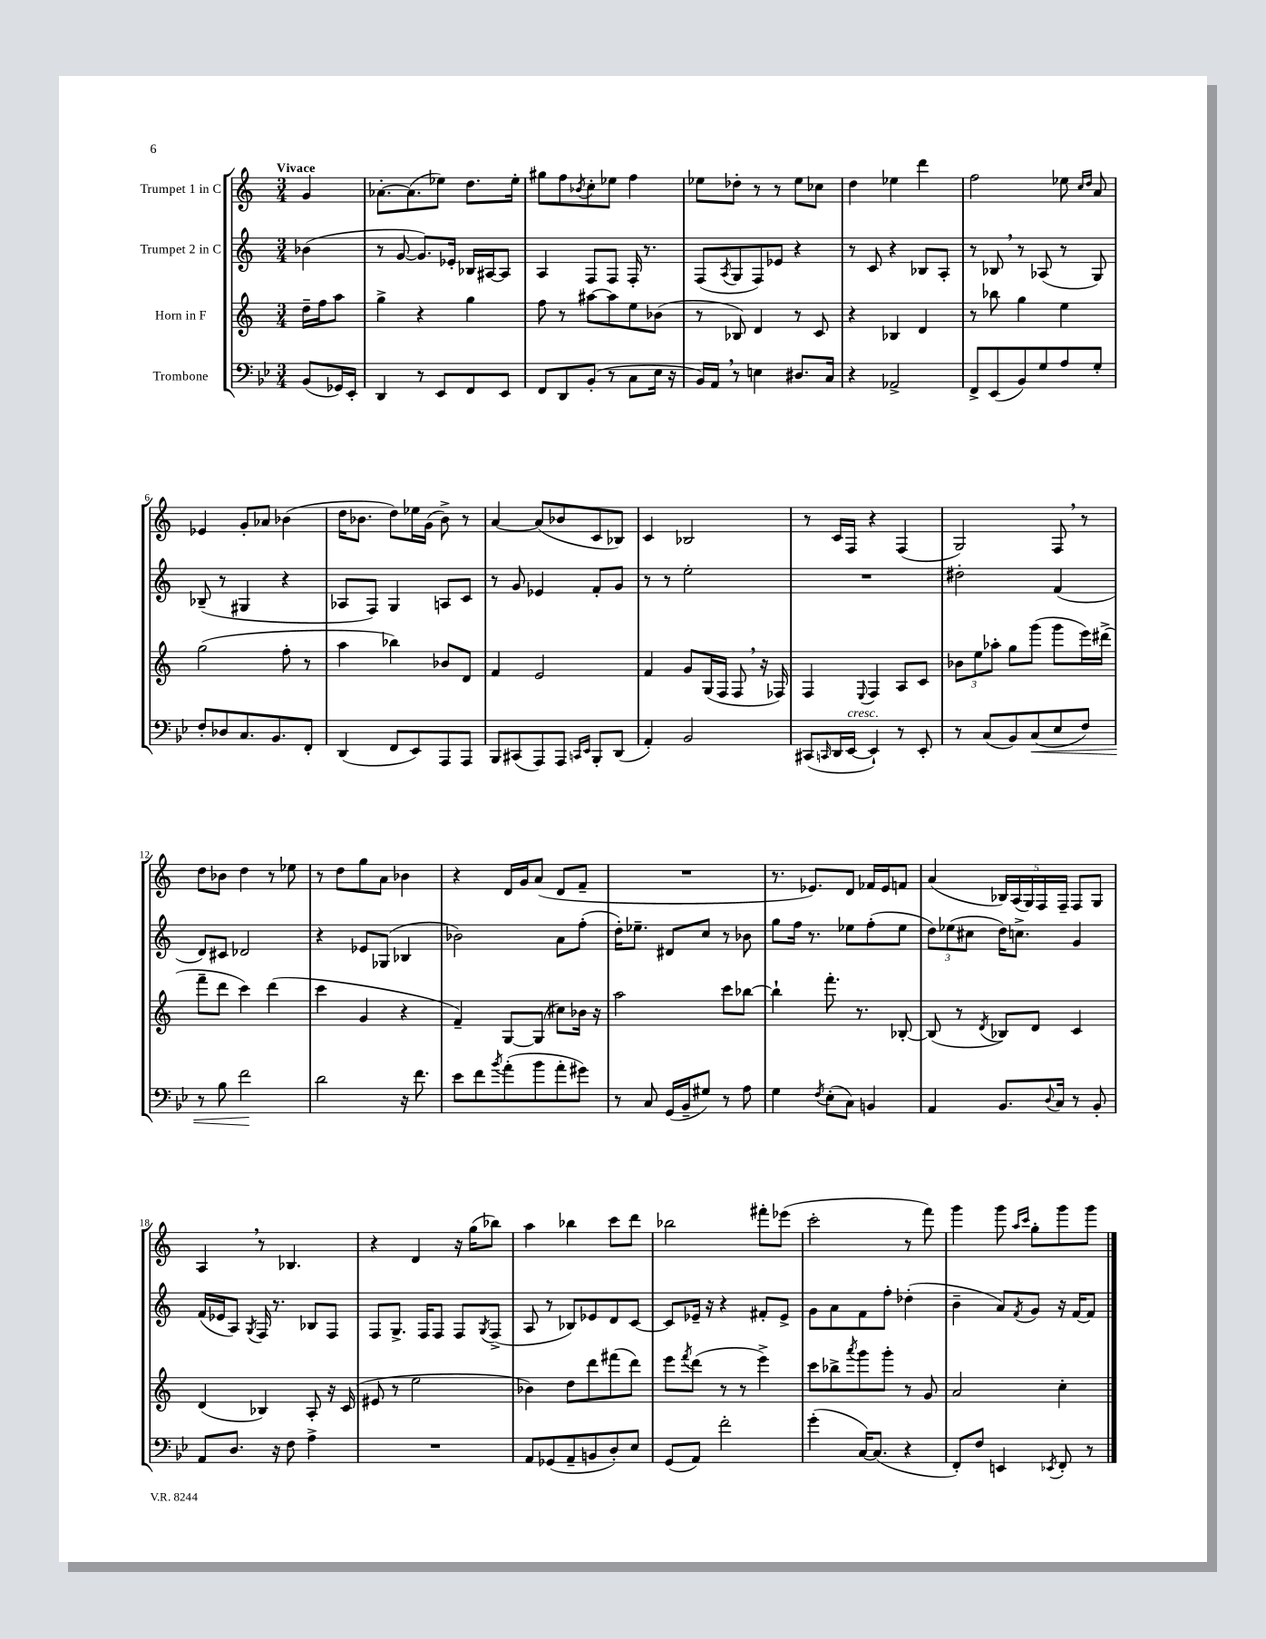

**kern	**kern	**kern	**kern
*staff4	*staff3	*staff2	*staff1
*clefF4	*clefG2	*clefG2	*clefG2
*k[b-e-]	*k[]	*k[]	*k[]
*M3/4	*M3/4	*M3/4	*M3/4
(8BB-	16dd~	(4b-	4g
.	16ff	.	.
16GG-)	8aa	.	.
16EE-'	.	.	.
=	=	=	=
4DD	4gg^	8r	[8.a-'
.	.	[8g	.
.	.	.	(8.a-]
8r	4r	8.g])	.
8EE-	.	.	8ee-)
.	.	16e-'	.
8FF	4gg	16B-	8.dd
.	.	[16A#	.
8EE-	.	8A#]	.
.	.	.	16ee-'
=	=	=	=
8FF	8ff	4A	8gg#
8DD	8r	.	8ff
.	.	.	8qb-
(8BB-'	[8aa#	8F	8cc'
8r	8aa#]	8F	8ee-
8C	8ee	16F'	4ff
.	.	8.r	.
16E-	(8b-	.	.
16r	.	.	.
=	=	=	=
16BB-)	8r	(8F	8ee-
16AA	.	.	.
.	.	8qA	.
8r	8B-)	8G	8dd-'
4E	4d	8F)	8r
.	.	8e-	8r
8.D#	8r	4r	8ee-
.	8c	.	8cc-
16C	.	.	.
=	=	=	=
4r	4r	8r	4dd
.	.	8c	.
2AA-^	4B-	4r	4ee-
.	4d	8B-	4ddd
.	.	8A'	.
=	=	=	=
8FF^	8r	8r	2ff
(8EE-	8bb-	8B-	.
8BB-)	4gg	8r	.
8G	.	(8A-	.
8A	4ee	8r	8ee-
.	.	.	16qqcc
.	.	.	16qqdd
8G'	.	8G)	8a
=	=	=	=
8F'	(2gg	(8B-~	4e-
8D-	.	8r	.
8.C	.	4G#	8g'
.	.	.	8a-
8.BB-	.	.	.
.	8ff'	4r	(4b-
8FF'	8r	.	.
=	=	=	=
(4DD	4aa	8A-	16dd
.	.	.	8.b-
.	.	8F)	.
8FF	4bb-)	4G	8dd)
8EE-)	.	.	16ee-
.	.	.	(16g
8AAA	8b-	8A	8b-^)
8AAA	8d	8c	8r
=	=	=	=
8BBB-	4f	8r	[4a
(8CC#	.	8g	.
8AAA)	2e	4e-	(8a]
8AAA	.	.	8b-
16qqCC	.	.	.
16qqEE-	.	.	.
8BBB-'	.	8f'	8c
(8DD	.	8g	8B-)
=	=	=	=
4AA')	4f	8r	4c
.	.	8r	.
2BB-	8g	2ee'	2B-
.	(16G	.	.
.	16F	.	.
.	8F	.	.
.	16r	.	.
.	16F-)	.	.
=	=	=	=
(8CC#	4F	2.r	8r
16qqCC	.	.	.
16DD	.	.	16c
[16EE-	.	.	16F
.	8qqE	.	.
4EE-`])	4F	.	4r
8r	8A	.	(4F
8EE-'	8c	.	.
=	=	=	=
8r	12b-	2dd#'	2G)
.	12ee	.	.
(8C	.	.	.
.	12aa-'	.	.
8BB-)	8gg	.	.
(8C	(8ggg	.	.
8E-	8ggg	(4f	8F
8F)	16eee)	.	8r
.	(16ddd#^	.	.
=	=	=	=
8r	8fff~	8d)	8dd
8B-	8ddd	8c#	8b-
2f	4ccc)	2d-	4dd
.	(4ddd	.	8r
.	.	.	8ee-
=	=	=	=
2d	4ccc	4r	8r
.	.	.	8dd
.	4g	8e-	8gg
.	.	(8G-	8a
16r	4r	4B-	4b-
8.f	.	.	.
=	=	=	=
8e-	4f~)	2b-)	4r
8f	.	.	.
8qb-	.	.	.
(8a'	[8G	.	16d
.	.	.	16g
8b-	(8G]	.	(8a
8a'	8cc#)	8a	8d
8g#)	16b-	(8ff'	8f~
.	16r	.	.
=	=	=	=
8r	2aa	16dd')	2.r
.	.	8.ee-~	.
8C	.	.	.
(16GG	.	8d#	.
16BB-~	.	.	.
8G#)	.	8cc	.
8r	8ccc	8r	.
8A	[8bb-	8b-	.
=	=	=	=
4G	4bb-`]	8gg	8.r
.	.	16ff	.
.	.	8.r	8.e-)
8qF	.	.	.
(8E-'	8.fff'	.	.
8C)	.	8ee-	8d
.	8.r	.	.
4BB	.	(8ff'	16f-
.	.	.	16e-
.	[8B-'	8ee-	8f
=	=	=	=
4AA	(8B-]	12dd)	(4a
.	.	(12ee-	.
.	8r	.	.
.	.	12cc#	.
.	8qd	.	.
8.BB-	8B-)	16dd)	20B-)
.	.	.	(20A
.	.	8.cc^	.
.	.	.	20G)
.	8d	.	.
.	.	.	20F
8qqD	.	.	.
16C	.	.	.
.	.	.	20F~
8r	4c	4g	8F
8BB-'	.	.	8G
=	=	=	=
8AA	(4d	(16f	4A
.	.	16e-	.
8.D	.	8A)	.
.	.	8qG	.
.	4B-)	16F	8r
16r	.	8.r	.
8F	.	.	4.B-
4A^	8A'	8B-	.
.	16r	8F	.
.	(16c	.	.
=	=	=	=
2.r	8e#	8F	4r
.	8r	8.G^	.
.	2ee	.	4d
.	.	16F	.
.	.	8F	.
.	.	8F	16r
.	.	.	(16gg
.	.	8qG	.
.	.	(8F^	8bb-)
=	=	=	=
8AA	4b-)	8A	4aa
(8GG-	.	8r	.
8AA~	8dd	8B-)	4bb-
8BB	8ddd	8e-	.
8D')	(8fff#	8d	8ccc
8E-	8ddd)	[8c	8ddd
=	=	=	=
(8GG	8eee	8c]	2bb-
.	8qfff	.	.
8AA)	(8ddd	16e-~	.
.	.	16r	.
2f'	8r	4r	.
.	8r	.	.
.	4eee^)	8f#'	8fff#'
.	.	8e-^	(8eee-
=	=	=	=
(4g'	8ccc	8g	2ccc'
.	8bb-^	8a	.
.	8qaaa	.	.
[16C)	8ggg	8f	.
(8.C]	.	.	.
.	8ggg'	8ff'	.
4r	8r	(4dd-'	8r
.	8g	.	8fff)
=	=	=	=
8FF')	2a	4b~	4ggg
8F	.	.	.
4EE	.	8a)	8ggg
.	.	.	16qqaa
.	.	8qf	16qqccc
.	.	8g	8gg'
8qEE-	.	.	.
8FF'	4cc'	16r	8ggg
.	.	[16f	.
8r	.	8f]	8ggg
==	==	==	==
*-	*-	*-	*-
